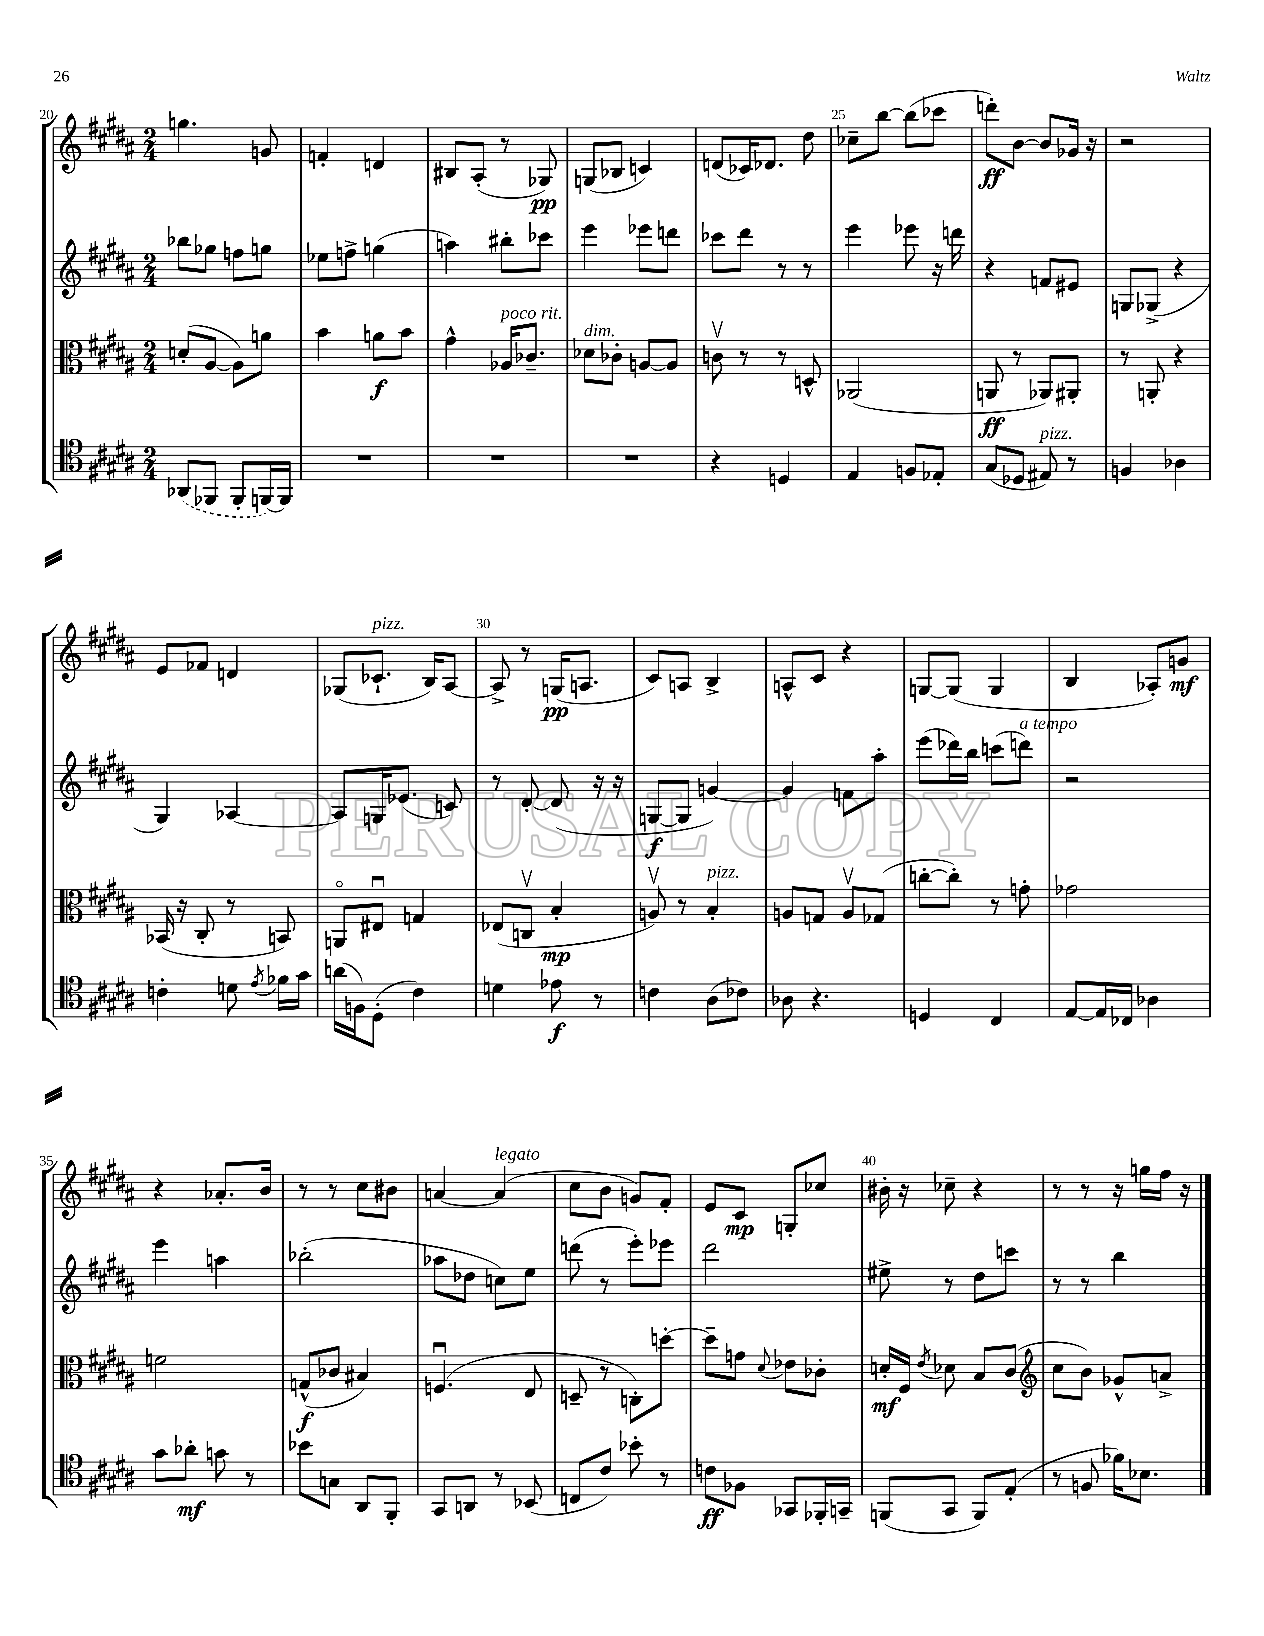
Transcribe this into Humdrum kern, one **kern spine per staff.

**kern	**dynam	**kern	**dynam	**kern	**dynam	**kern	**dynam
*part4	*part4	*part3	*part3	*part2	*part2	*part1	*part1
*staff4	*staff4	*staff3	*staff3	*staff2	*staff2	*staff1	*staff1
*clefC4	*	*clefC3	*	*clefG2	*	*clefG2	*
*k[f#c#g#d#a#]	*	*k[f#c#g#d#a#]	*	*k[f#c#g#d#a#]	*	*k[f#c#g#d#a#]	*
*M2/4	*	*M2/4	*	*M2/4	*	*M2/4	*
=20	=20	=20	=20	=20	=20	=20	=20
(8AA-X/L	.	(8dn'/L	.	8bb-X\L	.	4.ggn\	.
8FF-X/J	.	[8A#/J	.	8gg-X\J	.	.	.
8FF-'/L	.	8A#\L])	.	8ffn\L	.	.	.
[16FFn/L)	.	8an\J	.	8ggn\J	.	8gn/	.
16FF/JJ]	.	.	.	.	.	.	.
=21	=21	=21	=21	=21	=21	=21	=21
2r	.	4b\	.	8ee-X\L	.	4fn'/	.
.	.	.	.	8ffn^\J	.	.	.
.	.	8an\L	f	(4ggn\	.	4dn/	.
.	.	8b\J	.	.	.	.	.
=22	=22	=22	=22	=22	=22	=22	=22
2r	.	4g#^^\	.	4aan\)	.	8B#X/L	.
.	.	.	.	.	.	(8A#'/J	.
!	!	!LO:TX:a:i:t=poco rit.	!	!	!	!	!
.	.	16A-X/KL	.	8bb#X'\L	.	8r	.
.	.	8.c-X~/J	.	.	.	.	.
.	.	.	.	8ccc-X\J	.	8G-X/)	pp
=23	=23	=23	=23	=23	=23	=23	=23
!	!	!LO:TX:a:i:t=dim.	!	!	!	!	!
2r	.	8d-X\L	.	4eee\	.	(8Gn/L	.
.	.	8c-X'\J	.	.	.	8B-X/J	.
.	.	[8An/L	.	8eee-X\L	.	4cn/)	.
.	.	8A/J]	.	8dddn\J	.	.	.
=24	=24	=24	=24	=24	=24	=24	=24
4r	.	8cnv\	.	8ccc-X\L	.	(8dn/L	.
.	.	8r	.	8ddd#\J	.	16c-X/K)	.
.	.	.	.	.	.	8.d-X/J	.
4Dn/	.	8r	.	8r	.	.	.
.	.	8Dn^^/	.	8r	.	8dd#\	.
=25	=25	=25	=25	=25	=25	=25	=25
4E/	.	(2AA-X/	.	4eee\	.	8cc-X~\L	.
.	.	.	.	.	.	[8bb\J	.
8Fn/L	.	.	.	8eee-X\	.	(8bb\L]	.
8E-X'/J	.	.	.	16r	.	8ccc-X\J	.
.	.	.	.	16dddn\	.	.	.
=26	=26	=26	=26	=26	=26	=26	=26
(8G#/L	.	8AAn/	ff	4r	.	8dddn'\L)	ff
8D-X/J	.	8r	.	.	.	[8b\J	.
!LO:TX:a:i:t=pizz.	!	!	!	!	!	!	!
8E#X/)	.	8AA-X/L)	.	8fn/L	.	8b/L]	.
8r	.	8AA#X'/J	.	8e#X/J	.	16g-X/Jk	.
.	.	.	.	.	.	16r	.
=27	=27	=27	=27	=27	=27	=27	=27
4Fn/	.	8r	.	8Gn/L	.	2r	.
.	.	8AAn'/	.	(8G-X^/J	.	.	.
4A-X\	.	4r	.	4r	.	.	.
!!LO:LB:g=z
=28	=28	=28	=28	=28	=28	=28	=28
4cn'\	.	(16BB-X/	.	4G#/)	.	8e/L	.
.	.	16r	.	.	.	.	.
.	.	8C#'/	.	.	.	8f-X/J	.
8dn\	.	8r	.	[4A-X/	.	4dn/	.
8qe/	.	.	.	.	.	.	.
16f-X\LL	.	8BBn/)	.	.	.	.	.
16g#\JJ	.	.	.	.	.	.	.
=29	=29	=29	=29	=29	=29	=29	=29
(16an\LL	.	8AAn/L	.	8A-/L]	.	(8G-X/L	.
16Fn\J)	.	.	.	.	.	.	.
!	!	!	!	!	!	!LO:TX:a:i:t=pizz.	!
(8D#'\J	.	8E#Xu/J	.	16Gn/K	.	8.c-X`/J	.
.	.	.	.	(8.e-X/J	.	.	.
4c#\)	.	4Gn/	.	.	.	.	.
.	.	.	.	.	.	16B/KL)	.
.	.	.	.	8cn/)	.	[8A#/J	.
=30	=30	=30	=30	=30	=30	=30	=30
4dn\	.	(8E-X/L	.	8r	.	8A#^/]	.
.	.	8Cnv/J	.	[8d#'/	.	8r	.
8e-X\	f	4B'/	mp	(8d#/]	.	(16Gn/KL	pp
.	.	.	.	.	.	8.An/J	.
8r	.	.	.	16r	.	.	.
.	.	.	.	16r	.	.	.
=31	=31	=31	=31	=31	=31	=31	=31
4cn\	.	8Anv/)	.	[8Gn/L	f	8c#/L)	.
.	.	8r	.	8G/J]	.	8An/J	.
!	!	!LO:TX:a:i:t=pizz.	!	!	!	!	!
(8A#\L	.	4B'/	.	[4gn/)	.	4B^/	.
8c-X\J)	.	.	.	.	.	.	.
=32	=32	=32	=32	=32	=32	=32	=32
8A-X\	.	8An/L	.	4g/]	.	8An^^/L	.
4.r	.	8Gn/J	.	.	.	8c#/J	.
.	.	8Av/L	.	8fn\L	.	4r	.
.	.	(8G-X/J	.	8aa#'\J	.	.	.
=33	=33	=33	=33	=33	=33	=33	=33
4Dn/	.	[8ccn'\L	.	(8eee\L	.	[8Gn/L	.
.	.	8cc'\J])	.	16ddd-X\L)	.	(8G/J]	.
.	.	.	.	16bb\JJ	.	.	.
4C#/	.	8r	.	(8cccn\L	.	4G/	.
!	!	!	!	!LO:TX:a:i:t=a tempo	!	!	!
.	.	8gn'\	.	8dddn\J)	.	.	.
=34	=34	=34	=34	=34	=34	=34	=34
[8E/L	.	2g-X\	.	2r	.	4B/	.
16E/L]	.	.	.	.	.	.	.
16C-X/JJ	.	.	.	.	.	.	.
4A-X\	.	.	.	.	.	8A-X'/L)	.
.	.	.	.	.	.	8gn/J	mf
!!LO:LB:g=z
=35	=35	=35	=35	=35	=35	=35	=35
8g#\L	.	2fn\	.	4eee\	.	4r	.
8a-X'\J	mf	.	.	.	.	.	.
8gn\	.	.	.	4aan\	.	8.a-X'/L	.
8r	.	.	.	.	.	.	.
.	.	.	.	.	.	16b/Jk	.
=36	=36	=36	=36	=36	=36	=36	=36
8b-X\L	.	(8Gn^^/L	f	(2bb-X'\	.	8r	.
8Gn\J	.	8c-X/J	.	.	.	8r	.
8AA#/L	.	4B#X/)	.	.	.	8cc#\L	.
8FF#'/J	.	.	.	.	.	8b#X\J	.
=37	=37	=37	=37	=37	=37	=37	=37
8GG#/L	.	(4.Fnu/	.	8aa-X\L	.	[4an/	.
8AAn/J	.	.	.	8dd-X\J	.	.	.
!	!	!	!	!	!	!LO:TX:a:i:t=legato	!
8r	.	.	.	8ccn\L)	.	(4a/]	.
(8BB-X/	.	8E/	.	8ee\J	.	.	.
=38	=38	=38	=38	=38	=38	=38	=38
8Cn/L	.	8Dn~/	.	(8dddn\	.	8cc#\L	.
8c#/J)	.	8r	.	8r	.	8b\J	.
8b-X'\	.	8Cn'\L)	.	8eee'\L)	.	8gn/L)	.
8r	.	[8ddn'\J	.	8eee-X\J	.	8f#'/J	.
=39	=39	=39	=39	=39	=39	=39	=39
8cn\L	ff	8dd~\L]	.	2ddd#\	.	8e/L	.
8F-X\J	.	8gn\J	.	.	.	8c#/J	mp
.	.	8qqd#/	.	.	.	.	.
8GG-X/L	.	8e-X\L	.	.	.	8Gn'/L	.
16FF-X'/L	.	8c-X'\J	.	.	.	8cc-X/J	.
16GGn~/JJ	.	.	.	.	.	.	.
=40	=40	=40	=40	=40	=40	=40	=40
(8FFn/L	.	16dn'/LL	mf	8ee#X^\	.	16b#X'\	.
.	.	16F#/JJ	.	.	.	16r	.
.	.	8qe/	.	.	.	.	.
8GG#/J	.	8d-X\	.	8r	.	8cc-X~\	.
8FF/L)	.	8B/L	.	8dd#\L	.	4r	.
(8E'/J	.	(8c#/J	.	8cccn\J	.	.	.
=41	=41	=41	=41	=41	=41	=41	=41
*	*	*clefG2	*	*	*	*	*
8r	.	8cc#\L	.	8r	.	8r	.
8Fn/	.	8b\J)	.	8r	.	8r	.
16f-X\KL)	.	8g-X^^/L	.	4bb\	.	16r	.
8.B-X\J	.	.	.	.	.	16ggn\LL	.
.	.	8an^/J	.	.	.	16ff#\JJ	.
.	.	.	.	.	.	16r	.
==	==	==	==	==	==	==	==
*-	*-	*-	*-	*-	*-	*-	*-
